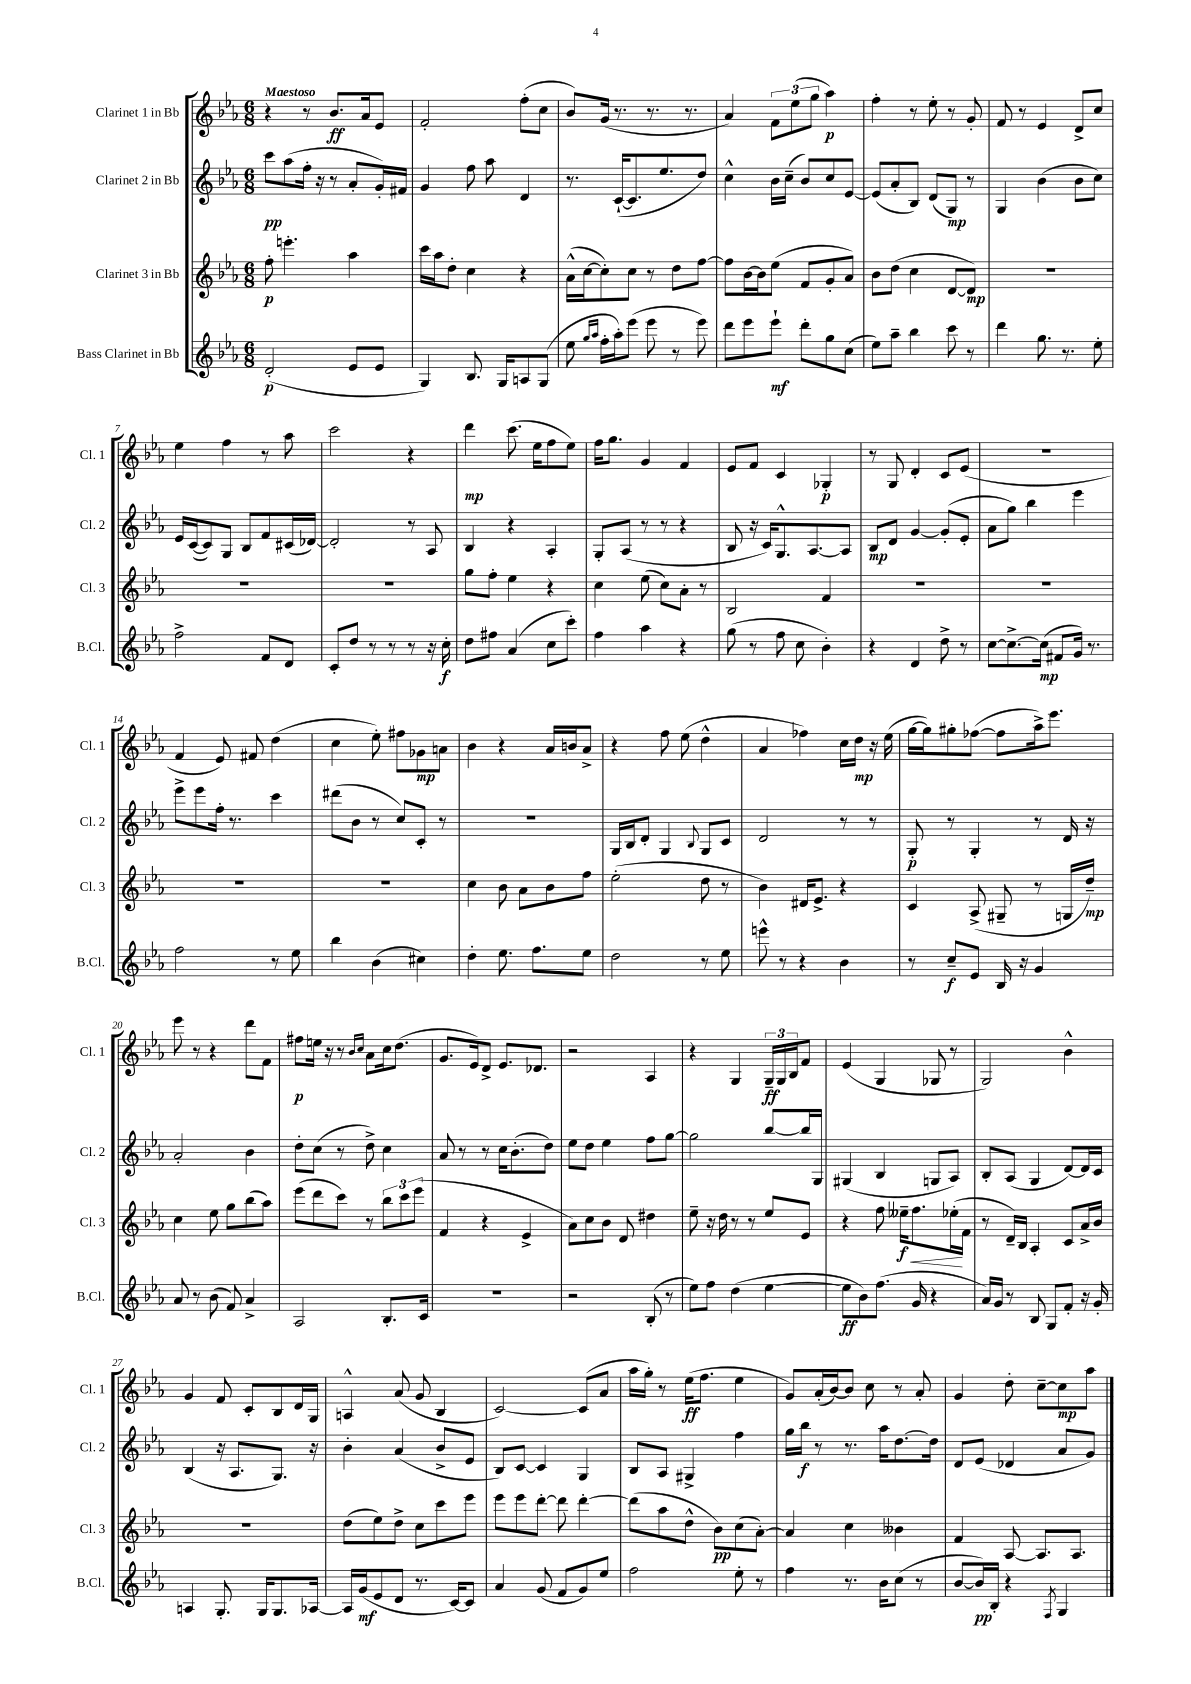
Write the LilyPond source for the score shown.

<<
\new StaffGroup <<
\new Staff = "s0" \with { instrumentName = "Clarinet 1 in Bb" shortInstrumentName = "Cl. 1" } {
    \clef treble \key ees \major \numericTimeSignature \time 6/8 \tempo "Maestoso"
    r4 r8 bes'8.\ff aes'16 ees'8 |
    f'2-. f''8-.( c''8 |
    bes'8) g'16( r8. r8. r8. |
    aes'4) \tuplet 3/2 { f'8 ees''8( g''8 } aes''4\p) |
    f''4-. r8 ees''8-. r8 g'8-. |
    f'8 r8 ees'4 d'8-> c''8 |
    ees''4 f''4 r8 aes''8 |
    c'''2 r4 |
    d'''4\mp c'''8.( ees''16 f''8 ees''8) |
    f''16 g''8. g'4 f'4 |
    ees'8 f'8 c'4 ges4-.\p |
    r8 g8 d'4-. c'8 ees'8( |
    R2. |
    f'4 ees'8) fis'8 d''4( |
    c''4 ees''8-.) fis''8 ges'8\mp a'8 |
    bes'4 r4 aes'16 b'16 aes'8-> |
    r4 f''8 ees''8( d''4-^ |
    aes'4 fes''4) c''16 d''16\mp r16 ees''16( |
    g''16~ g''16) gis''8-. fes''8~( fes''8 aes''16->) ees'''8. |
    ees'''8 r8 r4 d'''8 f'8 |
    fis''8\p e''16 r16 r8 \grace { bes'16 c''16 } aes'8 c''16 d''8.( |
    g'8. ees'16) d'8-> ees'8. des'8. |
    r2 aes4 |
    r4 g4 \tuplet 3/2 { g16--\ff g16 bes16 } f'8 |
    ees'4( g4 ges8 r8 |
    g2) bes'4-^ |
    g'4 f'8 c'8-. bes8 d'16 g16 |
    a4-^ aes'8( g'8 bes4 |
    c'2~) c'8( aes'8 |
    aes''16 g''16-.) r8 ees''16\ff( f''8. ees''4 |
    g'8) aes'16-.( bes'16~) bes'8 c''8 r8 aes'8-. |
    g'4 d''8-. c''8~-- c''8\mp aes''8 \bar "|." |
}
\new Staff = "s1" \with { instrumentName = "Clarinet 2 in Bb" shortInstrumentName = "Cl. 2" } {
    \clef treble \key ees \major \numericTimeSignature \time 6/8
    c'''8\pp aes''8( f''16-. r16 r8 aes'8-. g'16-.) fis'16 |
    g'4 f''8 aes''8 d'4 |
    r8. c'16~-!( c'8. ees''8. d''8) |
    c''4-^ bes'16 c''16--( bes'8) c''8 ees'8~ |
    ees'8( aes'8-. bes8) d'8( g8\mp) r8 |
    g4 bes'4( bes'8 c''8) |
    ees'16 c'16~( c'8) g8 bes8 f'8 cis'16( des'16~) |
    des'2-. r8 aes8 |
    bes4 r4 aes4-. |
    g8-. aes8( r8 r8 r4 |
    bes8 r16 c'16) g8.-^ aes8.~ aes8 |
    bes8\mp d'8 g'4~ g'8-.( ees'8-. |
    aes'8 g''8) bes''4 ees'''4 |
    ees'''8-> ees'''8 f''16-. r8. c'''4 |
    dis'''8( bes'8 r8 c''8) c'8-. r8 |
    R2. |
    g16 bes16 d'8-. g4 \appoggiatura { bes8 } g8 c'8 |
    d'2 r8 r8 |
    g8-.\p r8 g4-. r8 d'16 r16 |
    aes'2-. bes'4 |
    d''8-. c''8( r8 d''8->) c''4 |
    aes'8 r8 r8 c''16 bes'8.-.( d''8) |
    ees''8 d''8 ees''4 f''8 g''8~ |
    g''2 bes''8~ bes''16 g16 |
    gis4( bes4 g8 aes8) |
    bes8-. aes8( g4 d'8~) d'16 c'16 |
    bes4( r16 aes8. g8.) r16 |
    bes'4-. aes'4( bes'8-> ees'8 |
    bes8) c'8~ c'4 g4 |
    bes8 aes8 gis4-> f''4 |
    g''16 bes''16\f r8 r8. aes''16 d''8.~ d''16 |
    d'8 ees'8( des'4 aes'8 g'8) \bar "|." |
}
\new Staff = "s2" \with { instrumentName = "Clarinet 3 in Bb" shortInstrumentName = "Cl. 3" } {
    \clef treble \key ees \major \numericTimeSignature \time 6/8
    f''8-.\p e'''4.-. aes''4 |
    c'''16 aes''16 d''8-. c''4 r4 |
    aes'16-^( c''16~ c''8-.) c''8 r8 d''8 f''8~ |
    f''8 bes'16~ bes'16 ees''8( f'8 g'8-. aes'8) |
    bes'8 d''8( c''4 d'8~ d'8\mp) |
    R2. |
    R2. |
    R2. |
    g''8 f''8-. ees''4 r4 |
    c''4 ees''8( c''8) aes'8-. r8 |
    bes2 f'4 |
    R2. |
    R2. |
    R2. |
    R2. |
    c''4 bes'8 aes'8 bes'8 f''8 |
    ees''2-.( d''8 r8 |
    bes'4) dis'16 ees'8.-> r4 |
    c'4 aes8->( gis8-- r8 g16 d''16--\mp) |
    c''4 ees''8 g''8 bes''8( aes''8) |
    ees'''8( d'''8 c'''8) r8 \tuplet 3/2 { bes''8 c'''8 ees'''8( } |
    f'4 r4 ees'4-> |
    aes'8) c''8 bes'8 d'8 dis''4 |
    ees''8-- r16 d''16 r8 r8 ees''8 ees'8 |
    r4 f''8 eeses''16--\f\< f''8. ees''16-.\!( f'16 |
    r8 d'16--) bes16 aes4-. c'8 aes'16-> bes'16 |
    R2. |
    d''8( ees''8) d''8-> c''8 c'''8 ees'''8 |
    ees'''8 ees'''8 d'''8~-. d'''8 d'''4~-. |
    d'''8( aes''8 d''8-^ bes'8\pp) c''8( aes'8~-.) |
    aes'4 c''4 beses'4 |
    f'4 aes8~ aes8. aes8. \bar "|." |
}
\new Staff = "s3" \with { instrumentName = "Bass Clarinet in Bb" shortInstrumentName = "B.Cl." } {
    \clef treble \key ees \major \numericTimeSignature \time 6/8
    d'2-.\p( ees'8 ees'8 |
    g4) bes8. g16 a8 g8( |
    ees''8 \grace { g''16 aes''16 } f''16-. aes''16-.) ees'''8( ees'''8 r8 ees'''8) |
    d'''8 ees'''8 ees'''8-!\mf d'''8-. g''8 c''8( |
    ees''8) aes''8-- bes''4 c'''8 r8 |
    d'''4 g''8. r8. ees''8-. |
    f''2-> f'8 d'8 |
    c'8-. d''8 r8 r8 r8 r16 c''16-.\f |
    d''8 fis''8 aes'4( c''8 c'''8-.) |
    f''4 aes''4 r4 |
    g''8( r8 f''8 c''8 bes'4-.) |
    r4 d'4 d''8-> r8 |
    c''8~ c''8.~-> c''16\mp( fis'8 g'16) r8. |
    f''2 r8 ees''8 |
    bes''4 bes'4( cis''4) |
    d''4-. ees''8. f''8. ees''8 |
    d''2 r8 ees''8 |
    e'''8-^ r8 r4 bes'4 |
    r8 c''8--\f ees'8 bes16 r16 g'4 |
    aes'8 r8 bes'8( f'8) aes'4-> |
    aes2 bes8.-. c'16 |
    R2. |
    r2 bes8-.( r8 |
    ees''8) f''8 d''4( ees''4~ |
    ees''8\ff bes'8) f''8.( g'16 r4 |
    aes'16) g'16 r8 bes8 g8 f'8-. r16 g'16-. |
    a4 g8.-. g16 g8. aes16~ |
    aes16 g'16\mf( ees'8 d'8 r8. c'16~) c'8 |
    aes'4 g'8( f'8 g'8) ees''8 |
    f''2 ees''8-. r8 |
    f''4 r8. bes'16 c''8( r8 |
    bes'8~ bes'16\pp) bes16-. r4 \acciaccatura { f8 } g4 \bar "|." |
}
>>
>>
